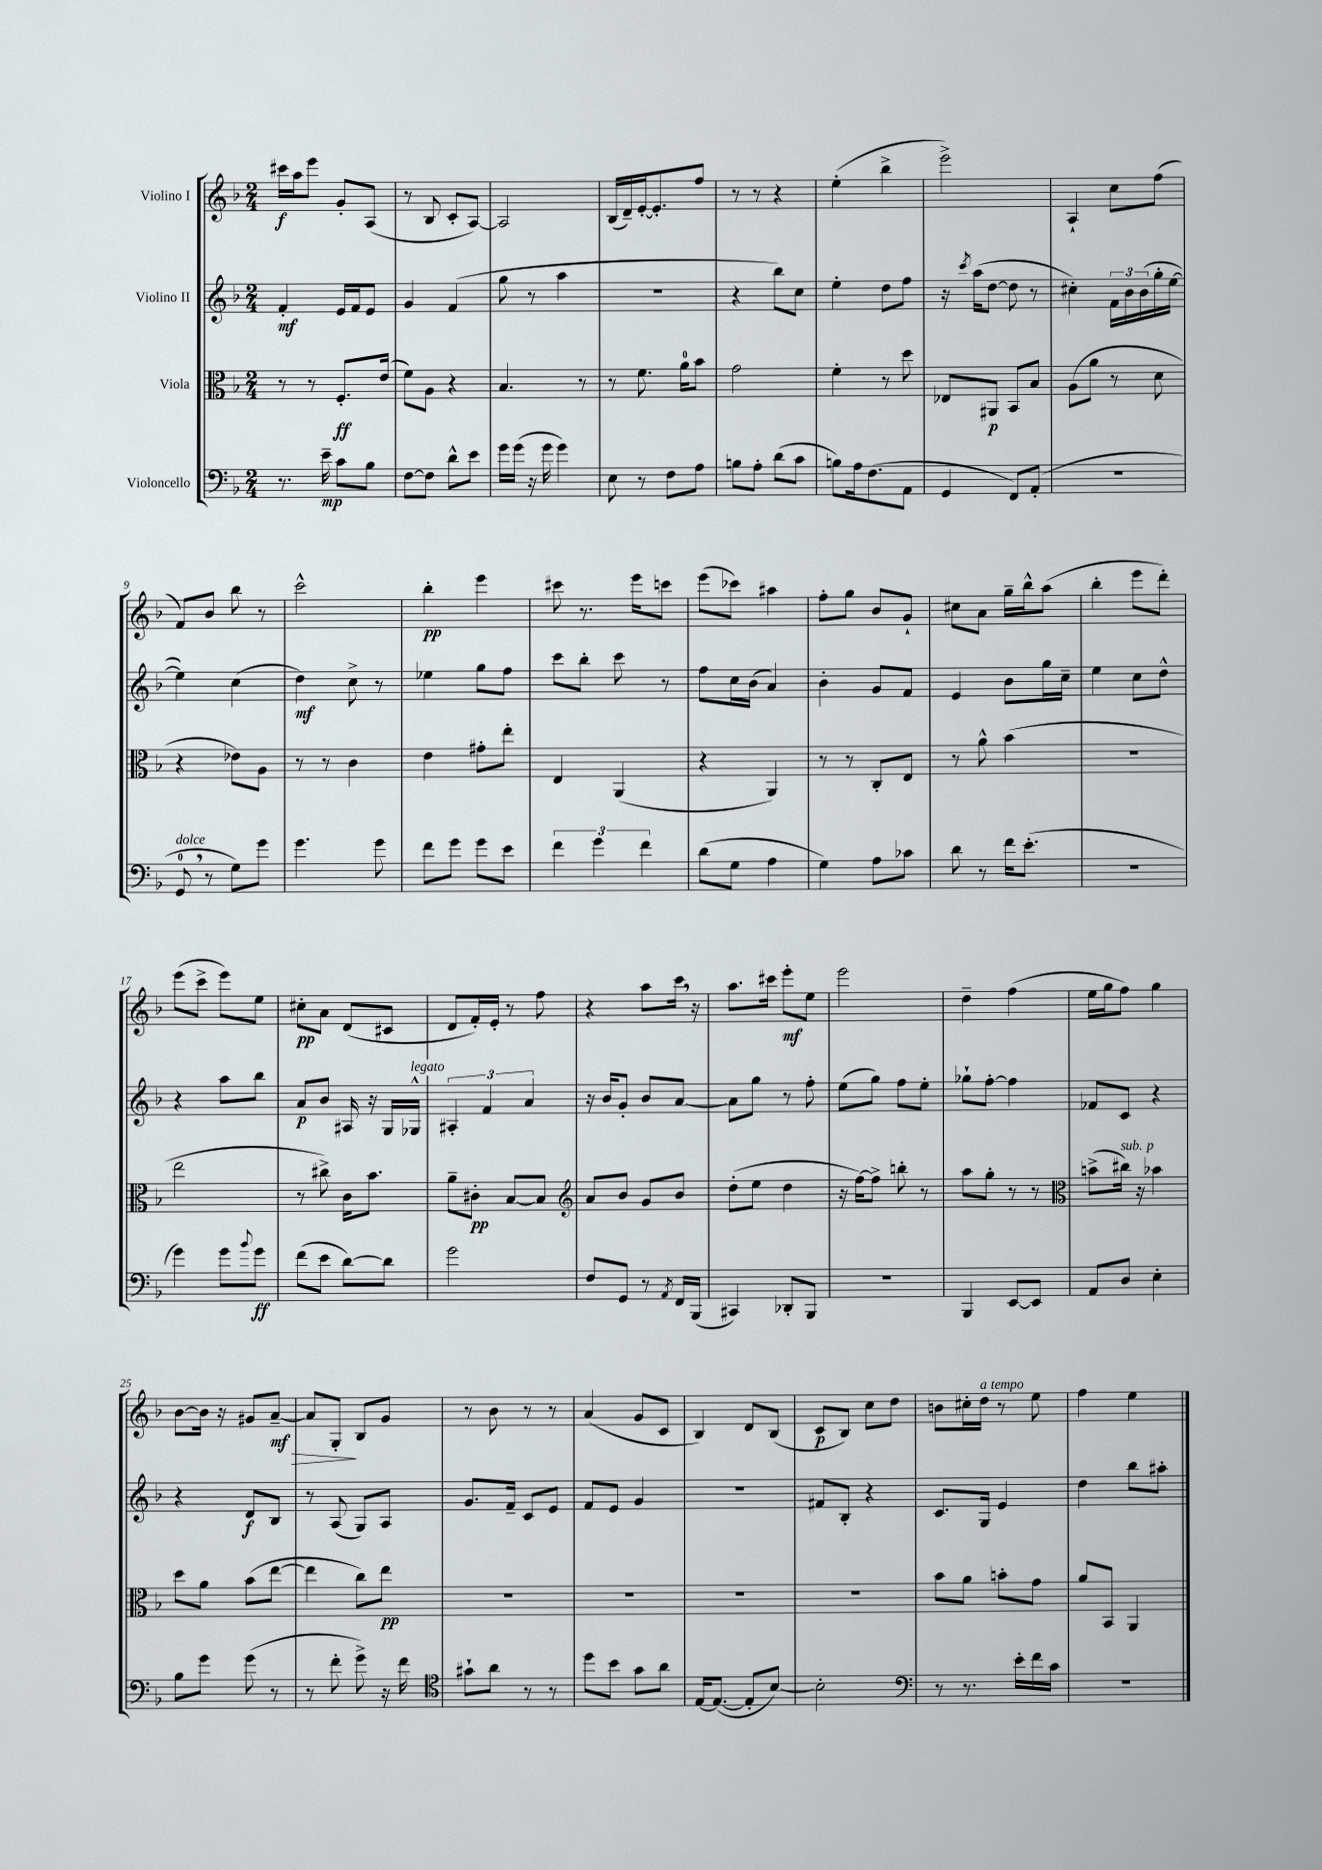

**kern	**dynam	**kern	**dynam	**kern	**dynam	**kern	**dynam
*part4	*part4	*part3	*part3	*part2	*part2	*part1	*part1
*staff4	*staff4	*staff3	*staff3	*staff2	*staff2	*staff1	*staff1
*I"Violoncello	*	*I"Viola	*	*I"Violino II	*	*I"Violino I	*
*clefF4	*	*clefC3	*	*clefG2	*	*clefG2	*
*k[b-]	*	*k[b-]	*	*k[b-]	*	*k[b-]	*
*M2/4	*	*M2/4	*	*M2/4	*	*M2/4	*
=1	=1	=1	=1	=1	=1	=1	=1
8.r	.	8r	.	4f'/	mf	16ccc#X\LL	f
.	.	.	.	.	.	16aa\J	.
.	.	8r	.	.	.	8eee\J	.
16e~\	mp	.	.	.	.	.	.
8c\L	.	8.F'/L	ff	16e/LL	.	8g'/L	.
.	.	.	.	16f/J	.	.	.
8B-\J	.	.	.	8e/J	.	(8A/J	.
.	.	(16e/Jk	.	.	.	.	.
=2	=2	=2	=2	=2	=2	=2	=2
[8F\L	.	8f\L)	.	4g/	.	8r	.
8F\J]	.	8A\J	.	.	.	8B-/	.
8d^^\L	.	4r	.	(4f/	.	8c'/L	.
8e\J	.	.	.	.	.	[8A/J)	.
=3	=3	=3	=3	=3	=3	=3	=3
16g\LL	.	4.B-/	.	8gg\	.	2A/]	.
(16g\JJ	.	.	.	.	.	.	.
16r	.	.	.	8r	.	.	.
16g\	.	.	.	.	.	.	.
4g\)	.	.	.	4aa\	.	.	.
.	.	8r	.	.	.	.	.
=4	=4	=4	=4	=4	=4	=4	=4
8E\	.	8r	.	2r	.	(16B-/LL	.
.	.	.	.	.	.	16d~/)	.
8r	.	8.f\	.	.	.	[16e'/J	.
.	.	.	.	.	.	8.e'/]	.
8F\L	.	.	.	.	.	.	.
.	.	16a\KL	.	.	.	.	.
8A\J	.	8b-\J	.	.	.	8ff/J	.
=5	=5	=5	=5	=5	=5	=5	=5
8Bn\L	.	2g\	.	4r	.	8r	.
8A'\J	.	.	.	.	.	8r	.
(8d\L	.	.	.	8bb-\L)	.	4r	.
8c\J	.	.	.	8cc\J	.	.	.
=6	=6	=6	=6	=6	=6	=6	=6
8Bn\L)	.	4f'\	.	4ee'\	.	(4ee'\	.
16A\k	.	.	.	.	.	.	.
(8.F\	.	.	.	.	.	.	.
.	.	8r	.	8dd\L	.	4bb-^\	.
8AA\J	.	8dd\	.	8ff\J	.	.	.
=7	=7	=7	=7	=7	=7	=7	=7
4GG/	.	8E-X/L	.	16r	.	2eee^\)	.
.	.	.	.	8qccc/	.	.	.
.	.	.	.	(16aa\KL	.	.	.
.	.	8AA#X/J	p	[8dd\J	.	.	.
8FF/L)	.	8BB-/L	.	8dd\]	.	.	.
(8AA'/J	.	8B-/J	.	8r	.	.	.
=8	=8	=8	=8	=8	=8	=8	=8
2r	.	(8A\L	.	4cc#X'\)	.	4A`/	.
.	.	8a\J	.	.	.	.	.
.	.	8r	.	24f\LL	.	8cc\L	.
.	.	.	.	24b-\	.	.	.
.	.	.	.	(24b-\	.	.	.
.	.	8d\	.	16gg'\	.	(8ff\J	.
.	.	.	.	[16ee\JJ	.	.	.
!!LO:LB:g=z
=9	=9	=9	=9	=9	=9	=9	=9
!LO:TX:a:i:t=dolce	!	!	!	!	!	!	!
8GG,/	.	4r	.	4ee\])	.	8f/L)	.
8r	.	.	.	.	.	8b-/J	.
8G\L)	.	8e-X\L)	.	(4cc\	.	8bb-\	.
8g\J	.	8A\J	.	.	.	8r	.
=10	=10	=10	=10	=10	=10	=10	=10
4.g\	.	8r	.	4dd\)	mf	2ccc^^\	.
.	.	8r	.	.	.	.	.
.	.	4c\	.	8cc^\	.	.	.
8g\	.	.	.	8r	.	.	.
=11	=11	=11	=11	=11	=11	=11	=11
8f\L	.	4e\	.	4ee-X\	.	4bb-'\	pp
8g\J	.	.	.	.	.	.	.
8g\L	.	8g#X'\L	.	8gg\L	.	4eee\	.
8e\J	.	8ee'\J	.	8ff\J	.	.	.
=12	=12	=12	=12	=12	=12	=12	=12
6f\	.	4E/	.	8ccc\L	.	8ccc#X\	.
.	.	.	.	8bb-'\J	.	8.r	.
6g\	.	.	.	.	.	.	.
.	.	(4AA/	.	8ccc\	.	.	.
.	.	.	.	.	.	16eee\KL	.
6f\	.	.	.	.	.	.	.
.	.	.	.	8r	.	8cccn\J	.
=13	=13	=13	=13	=13	=13	=13	=13
(8d\L	.	4r	.	8ff\L	.	(8eee\L	.
8G\J	.	.	.	16cc\L	.	8ccc-X\J)	.
.	.	.	.	(16b-\JJ	.	.	.
4A\	.	4AA/)	.	4a/)	.	4aa#X\	.
=14	=14	=14	=14	=14	=14	=14	=14
4G\)	.	8r	.	4b-'\	.	8ff'\L	.
.	.	8r	.	.	.	8gg\J	.
8A\L	.	8C'/L	.	8g/L	.	8b-/L	.
8c-X\J	.	8E/J	.	8f/J	.	8g`/J	.
=15	=15	=15	=15	=15	=15	=15	=15
8d\	.	8r	.	4e/	.	8cc#X\L	.
8r	.	8a^^\	.	.	.	8a\J	.
16f\KL	.	(4b-\	.	8b-\L	.	16gg~\LL	.
(8.e'\J	.	.	.	.	.	16bb-^^\J	.
.	.	.	.	16gg\L	.	(8aa\J	.
.	.	.	.	16cc~\JJ	.	.	.
=16	=16	=16	=16	=16	=16	=16	=16
2r	.	2r	.	4ee\	.	4bb-'\	.
.	.	.	.	8cc\L	.	8eee\L	.
.	.	.	.	8dd^^\J	.	8ddd'\J)	.
!!LO:LB:g=z
=17	=17	=17	=17	=17	=17	=17	=17
4g\)	.	2ee\	.	4r	.	(8eee\L	.
.	.	.	.	.	.	8ccc^\J	.
8g\L	.	.	.	8aa\L	.	8eee\L)	.
8qqb-/	.	.	.	.	.	.	.
8g\J	ff	.	.	8bb-\J	.	8ee\J	.
=18	=18	=18	=18	=18	=18	=18	=18
(8f\L	.	8r	.	8a/L	p	8cc#X'\L	pp
8e\J	.	8cc#X^\)	.	8b-/J	.	8a\J	.
[8d\L)	.	16c\KL	.	16A#X/	.	(8d/L	.
.	.	8.b-\J	.	16r	.	.	.
8d\J]	.	.	.	16G/LL	.	8c#X/J	.
!	!	!	!	!LO:TX:a:i:t=legato	!	!	!
.	.	.	.	16G-X^^/JJ	.	.	.
=19	=19	=19	=19	=19	=19	=19	=19
2g\	.	8a~\L	.	6A#X'/	.	8d/L	.
.	.	8c#X'\J	pp	.	.	16f'/L)	.
.	.	.	.	6f/	.	.	.
.	.	.	.	.	.	16e'/JJ	.
.	.	[8B-/L	.	.	.	8r	.
.	.	.	.	6a/	.	.	.
.	.	8B-/J]	.	.	.	8ff\	.
=20	=20	=20	=20	=20	=20	=20	=20
*	*	*clefG2	*	*	*	*	*
8F/L	.	8a/L	.	16r	.	4r	.
.	.	.	.	16b-/KL	.	.	.
8GG/J	.	8b-/J	.	8g'/J	.	.	.
8r	.	8g/L	.	8b-/L	.	8aa\L	.
8qAA/	.	.	.	.	.	.	.
16FF/LL	.	8b-/J	.	[8a/J	.	16ccc,\Jk	.
(16BBB-/JJ	.	.	.	.	.	16r	.
=21	=21	=21	=21	=21	=21	=21	=21
4CC#X/)	.	(8dd'\L	.	8a\L]	.	8.aa\L	.
.	.	8ee\J	.	8gg\J	.	.	.
.	.	.	.	.	.	16ccc#X\Jk	.
8DD-X'/L	.	4dd\	.	8r	.	8eee'\L	mf
8BBB-/J	.	.	.	8ff'\	.	8ee\J	.
=22	=22	=22	=22	=22	=22	=22	=22
2r	.	16r	.	(8ee\L	.	2eee\	.
.	.	[16ff\KL)	.	.	.	.	.
.	.	8ff^\J]	.	8gg\J)	.	.	.
.	.	8bbn'\	.	8ff\L	.	.	.
.	.	8r	.	8ee'\J	.	.	.
=23	=23	=23	=23	=23	=23	=23	=23
4BBB-/	.	8aa\L	.	8gg-X`\L	.	4dd~\	.
.	.	8gg'\J	.	[8ff'\J	.	.	.
[8EE/L	.	8r	.	4ff\]	.	(4ff\	.
8EE/J]	.	8r	.	.	.	.	.
=24	=24	=24	=24	=24	=24	=24	=24
*	*	*clefC3	*	*	*	*	*
8AA/L	.	(8bn^\L	.	8f-X/L	.	16ee\LL	.
.	.	.	.	.	.	16gg\J	.
!	!	!LO:TX:a:i:t=sub. p	!	!	!	!	!
8D/J	.	16cc#X\Jk)	.	8c/J	.	8ff\J)	.
.	.	16r	.	.	.	.	.
4E'\	.	4b-X\	.	4r	.	4gg\	.
!!LO:LB:g=z
=25	=25	=25	=25	=25	=25	=25	=25
8B-\L	.	8dd\L	.	4r	.	[8b-\L	.
8g\J	.	8a\J	.	.	.	16b-\Jk]	.
.	.	.	.	.	.	16r	.
(8g\	.	(8b-\L	.	8d/L	f	8g#X/L	.
!	!	!	!	!	!	!	!LO:HP:b
8r	.	[8ee\J	.	8B-/J	.	[8a~/J	> mf
=26	=26	=26	=26	=26	=26	=26	=26
8r	.	4ee\]	.	8r	.	8a/L]	.
8f'\	.	.	.	(8A/	.	8G'/J	.
8g^\)	.	8cc\L)	.	8G/L)	.	8B-/L	]
16r	.	8ee\J	pp	8A/J	.	8g/J	.
16f\	.	.	.	.	.	.	.
=27	=27	=27	=27	=27	=27	=27	=27
*clefC4	*	*	*	*	*	*	*
8g#X`\L	.	2r	.	8.g/L	.	8r	.
8a\J	.	.	.	.	.	8b-\	.
.	.	.	.	16f~/Jk	.	.	.
8r	.	.	.	8c/L	.	8r	.
8r	.	.	.	8e/J	.	8r	.
=28	=28	=28	=28	=28	=28	=28	=28
8dd\L	.	2r	.	8f/L	.	(4a/	.
8b-\J	.	.	.	8e/J	.	.	.
8g\L	.	.	.	4g/	.	8g/L	.
8a\J	.	.	.	.	.	8c/J	.
=29	=29	=29	=29	=29	=29	=29	=29
[16E/KL	.	2r	.	2r	.	4B-/)	.
(8.E/J_	.	.	.	.	.	.	.
8E'/L]	.	.	.	.	.	8d/L	.
[8B-/J)	.	.	.	.	.	(8B-/J	.
=30	=30	=30	=30	=30	=30	=30	=30
2B-'\]	.	2r	.	8f#X/L	.	8c/L	p
.	.	.	.	8B-'/J	.	8B-/J)	.
.	.	.	.	4r	.	8cc\L	.
.	.	.	.	.	.	8dd\J	.
=31	=31	=31	=31	=31	=31	=31	=31
*clefF4	*	*	*	*	*	*	*
8r	.	8b-\L	.	8.c/L	.	8bn\L	.
8.r	.	8a\J	.	.	.	16cc#X'\L	.
!	!	!	!	!	!	!LO:TX:a:i:t=a tempo	!
.	.	.	.	16G/Jk	.	16dd\JJ	.
.	.	8bn'\L	.	4e/	.	8r	.
16e'\LL	.	.	.	.	.	.	.
16f\	.	8g\J	.	.	.	8ee\	.
16c\JJ	.	.	.	.	.	.	.
=32	=32	=32	=32	=32	=32	=32	=32
2r	.	8a/L	.	4dd\	.	4ff\	.
.	.	8BB-/J	.	.	.	.	.
.	.	4AA/	.	8bb-\L	.	4ee\	.
.	.	.	.	8aa#X'\J	.	.	.
==	==	==	==	==	==	==	==
*-	*-	*-	*-	*-	*-	*-	*-
